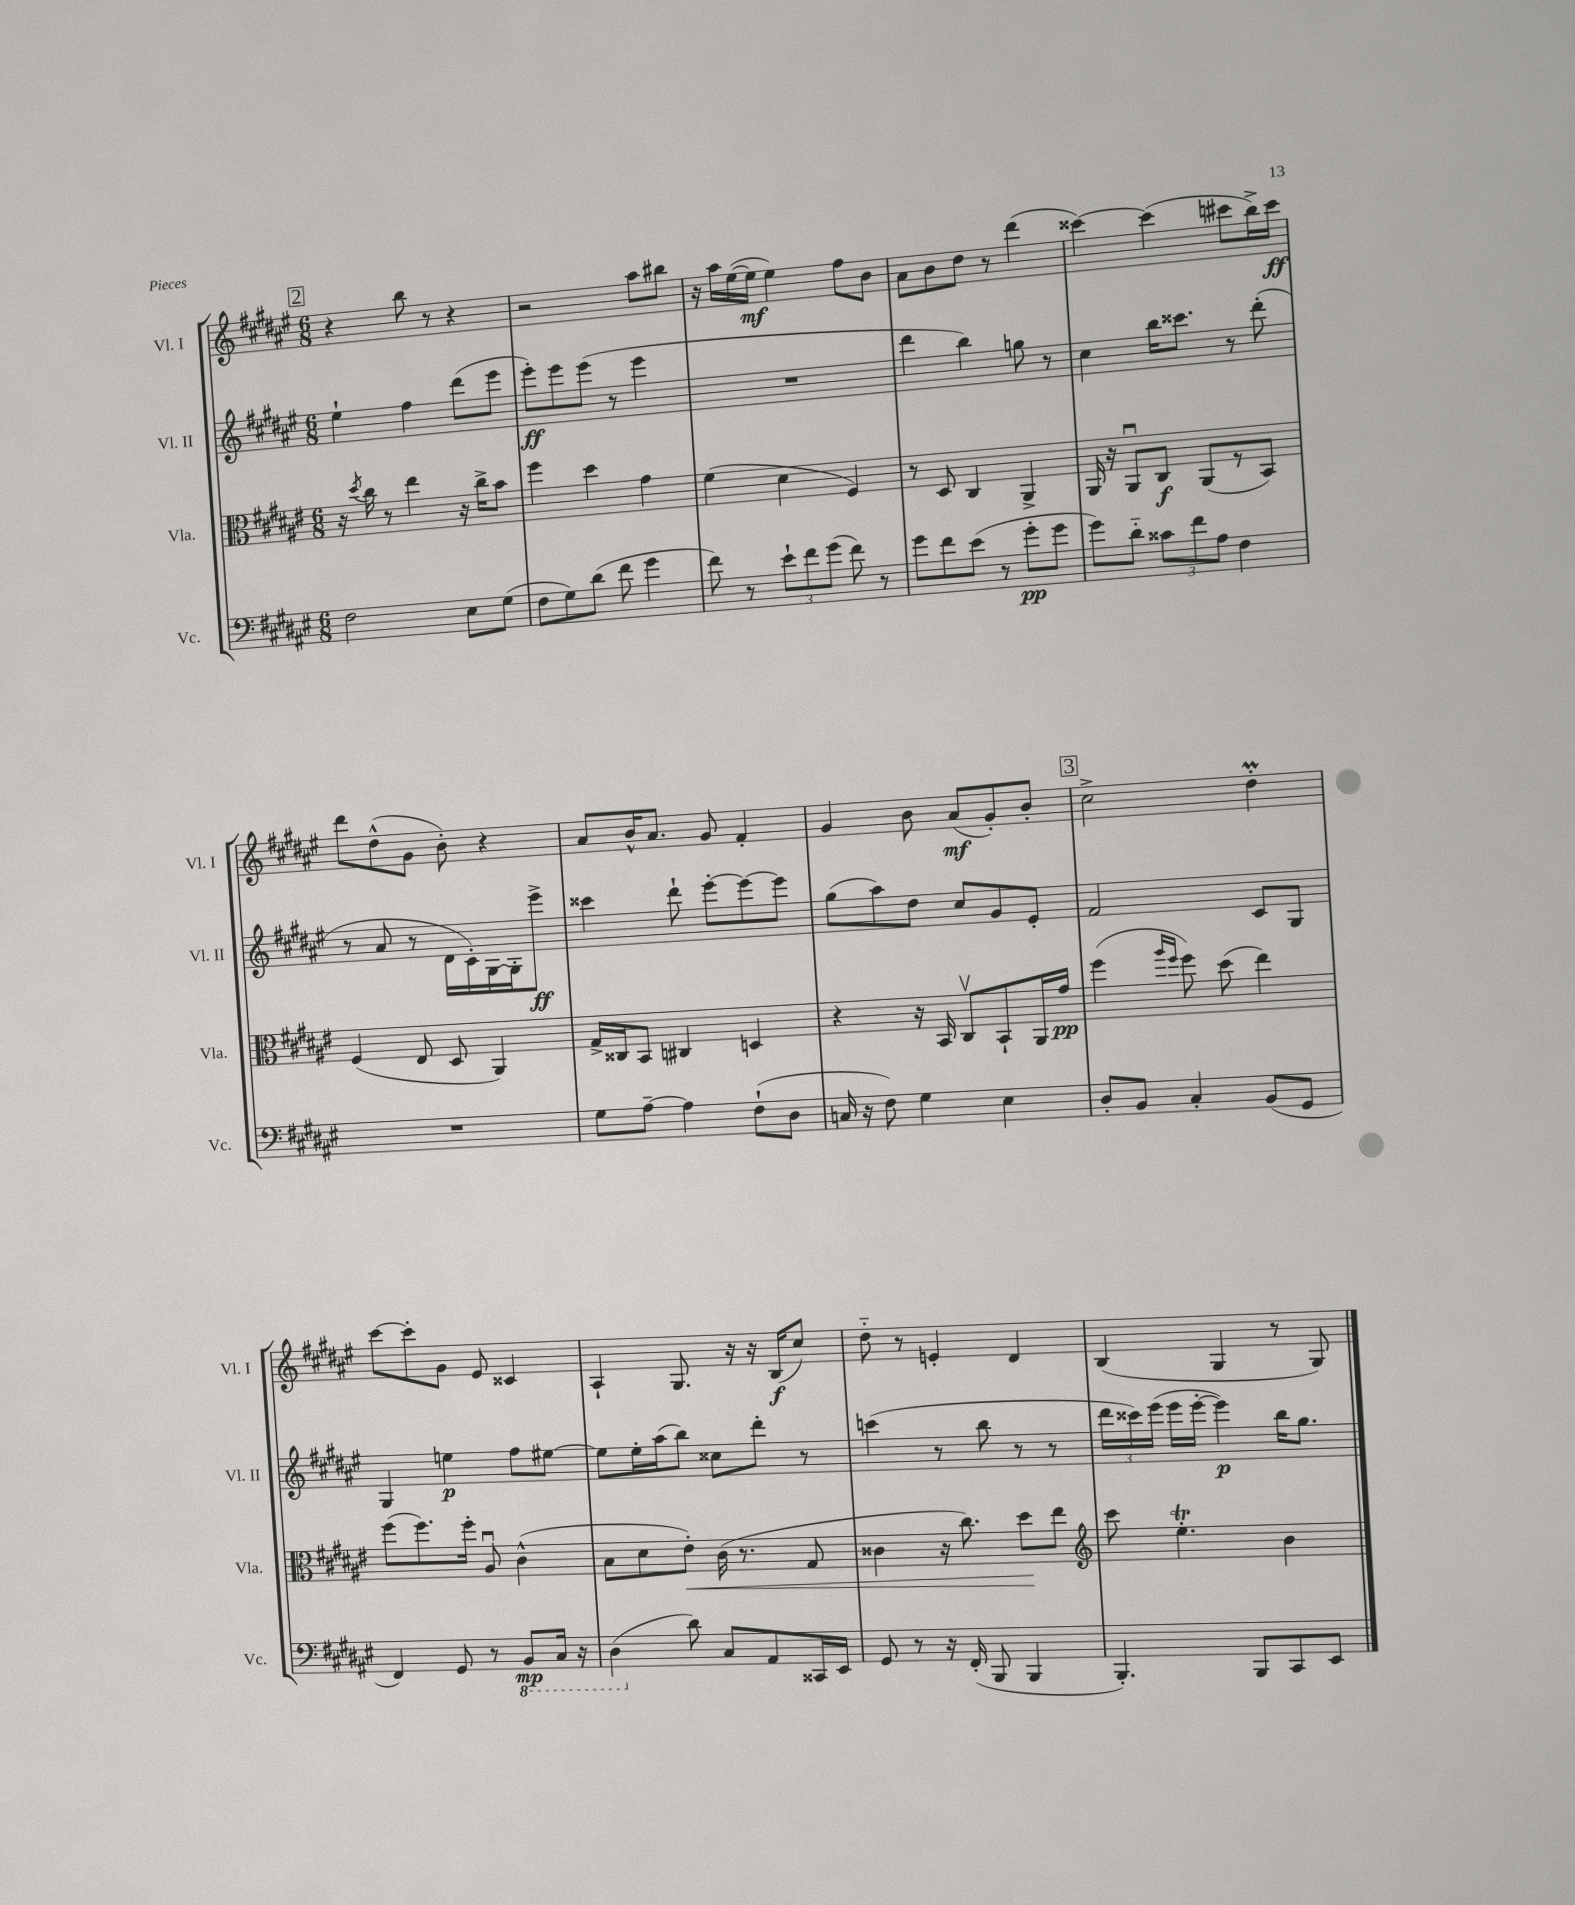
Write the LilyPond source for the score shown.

<<
\new StaffGroup <<
\new Staff = "s0" \with { instrumentName = "Vl. I" shortInstrumentName = "Vl. I" } {
    \clef treble \key fis \major \numericTimeSignature \time 6/8
    \autoBeamOff \mark \markup { \box "2" } r4 b''8 r8 r4 |
    r2 ais''8[ bis''8] |
    r16 ais''16[ eis''16~( eis''16]\mf eis''4) fis''8[ b'8] |
    ais'8[ b'8 dis''8] r8 dis'''4( |
    cisis'''4~) cisis'''4( cis'''8[ b''16->) cis'''16]\ff |
    dis'''8[ dis''8-^( gis'8] b'8-.) r4 |
    ais'8[ b'16-^ ais'8.] gis'8 fis'4-. |
    gis'4 b'8 ais'8[\mf( gis'8-.) b'8]-. |
    \mark \markup { \box "3" } cis''2-> dis''4-.\prall |
    cis'''8[~ cis'''8-. gis'8] eis'8 cisis'4 |
    ais4-! gis8. r16 r16 b16[\f( cis''8]) |
    dis''8-_ r8 e'4-. dis'4 |
    b4( gis4 r8 gis8) \bar "|." |
}
\new Staff = "s1" \with { instrumentName = "Vl. II" shortInstrumentName = "Vl. II" } {
    \clef treble \key fis \major \numericTimeSignature \time 6/8
    \autoBeamOff \mark \markup { \box "2" } eis''4-! fis''4 dis'''8[( eis'''8] |
    eis'''8[-.\ff) eis'''8 eis'''8]( r8 eis'''4 |
    R2. |
    dis'''4 b''4) g''8 r8 |
    cis''4 b''16[ cisis'''8.] r8 dis'''8-.( |
    r8 ais'8 r8 dis'16[ cis'16-.) gis16~ gis16-. eis'''8]->\ff |
    cisis'''4 dis'''8-! eis'''8[~-. eis'''8~ eis'''8] |
    gis''8[( ais''8) dis''8] cis''8[ gis'8 eis'8]-. |
    \mark \markup { \box "3" } fis'2 cis'8[ gis8] |
    gis4 e''4\p fis''8[ eis''8]~ |
    eis''8[ eis''16-. ais''16( b''8]) cisis''8[ dis'''8]-. r8 |
    c'''4( r8 b''8 r8 r8 |
    \tuplet 3/2 { dis'''16[ cisis'''16) eis'''16]( } eis'''16[ eis'''16]~-. eis'''4\p) b''16[ gis''8.] \bar "|." |
}
\new Staff = "s2" \with { instrumentName = "Vla." shortInstrumentName = "Vla." } {
    \clef alto \key fis \major \numericTimeSignature \time 6/8
    \autoBeamOff \mark \markup { \box "2" } r16 \acciaccatura { dis''8 } cis''16 r8 eis''4 r16 cis''16[-> b'8] |
    fis''4 dis''4 gis'4 |
    fis'4( dis'4 fis4) |
    r8 dis8 cis4 ais,4-> |
    ais,16 r16 ais,8[\downbow cis8]\f ais,8[( r8 b,8]) |
    fis4( eis8 dis8 ais,4) |
    gis16[-> cisis16 b,8] cis4 d4 |
    r4 r16 b,16 cis8[\upbow b,8-! ais,16 gis'16]\pp |
    \mark \markup { \box "3" } fis''4( \grace { ais''16[ fis''16] } fis''8) dis''8( eis''4) |
    fis''8[( fis''8.) fis''16]-. ais8\downbow cis'4-^( |
    b8[ dis'8 eis'8]-.\<) cis'16( r8. gis8 |
    cisis'4 r16 cis''8.) dis''8[\! eis''8] |
    \clef treble cis'''8 eis''4.-.\trill b'4 \bar "|." |
}
\new Staff = "s3" \with { instrumentName = "Vc." shortInstrumentName = "Vc." } {
    \clef bass \key fis \major \numericTimeSignature \time 6/8
    \autoBeamOff \mark \markup { \box "2" } fis2 eis8[ gis8]( |
    fis8[ gis8) dis'8]( fis'8 gis'4 |
    fis'8) r8 \tuplet 3/2 { eis'8[-! fis'8 gis'8]( } fis'8) r8 |
    gis'8[ fis'8 eis'8]( r8 gis'8[-.\pp gis'8] |
    gis'8[) dis'8]-_ \tuplet 3/2 { cisis'8[ fis'8 ais8] } fis4 |
    R2. |
    gis8[ ais8]~-- ais4 fis8[-!( dis8] |
    c16 r16 fis8) gis4 eis4 |
    \mark \markup { \box "3" } dis8[-. b,8] cis4-. b,8[( gis,8] |
    fis,4) gis,8 r8 \ottava #-1 b,,8[\mp cis,16] r16 |
    dis,4( \ottava #0 dis'8) cis8[ ais,8 cisis,16 eis,16] |
    gis,8 r8 r16 fis,16-.( b,,8 b,,4 |
    b,,4.-.) b,,8[ cis,8 eis,8] \bar "|." |
}
>>
>>
\layout { \context { \Score \remove "Bar_number_engraver" } }
